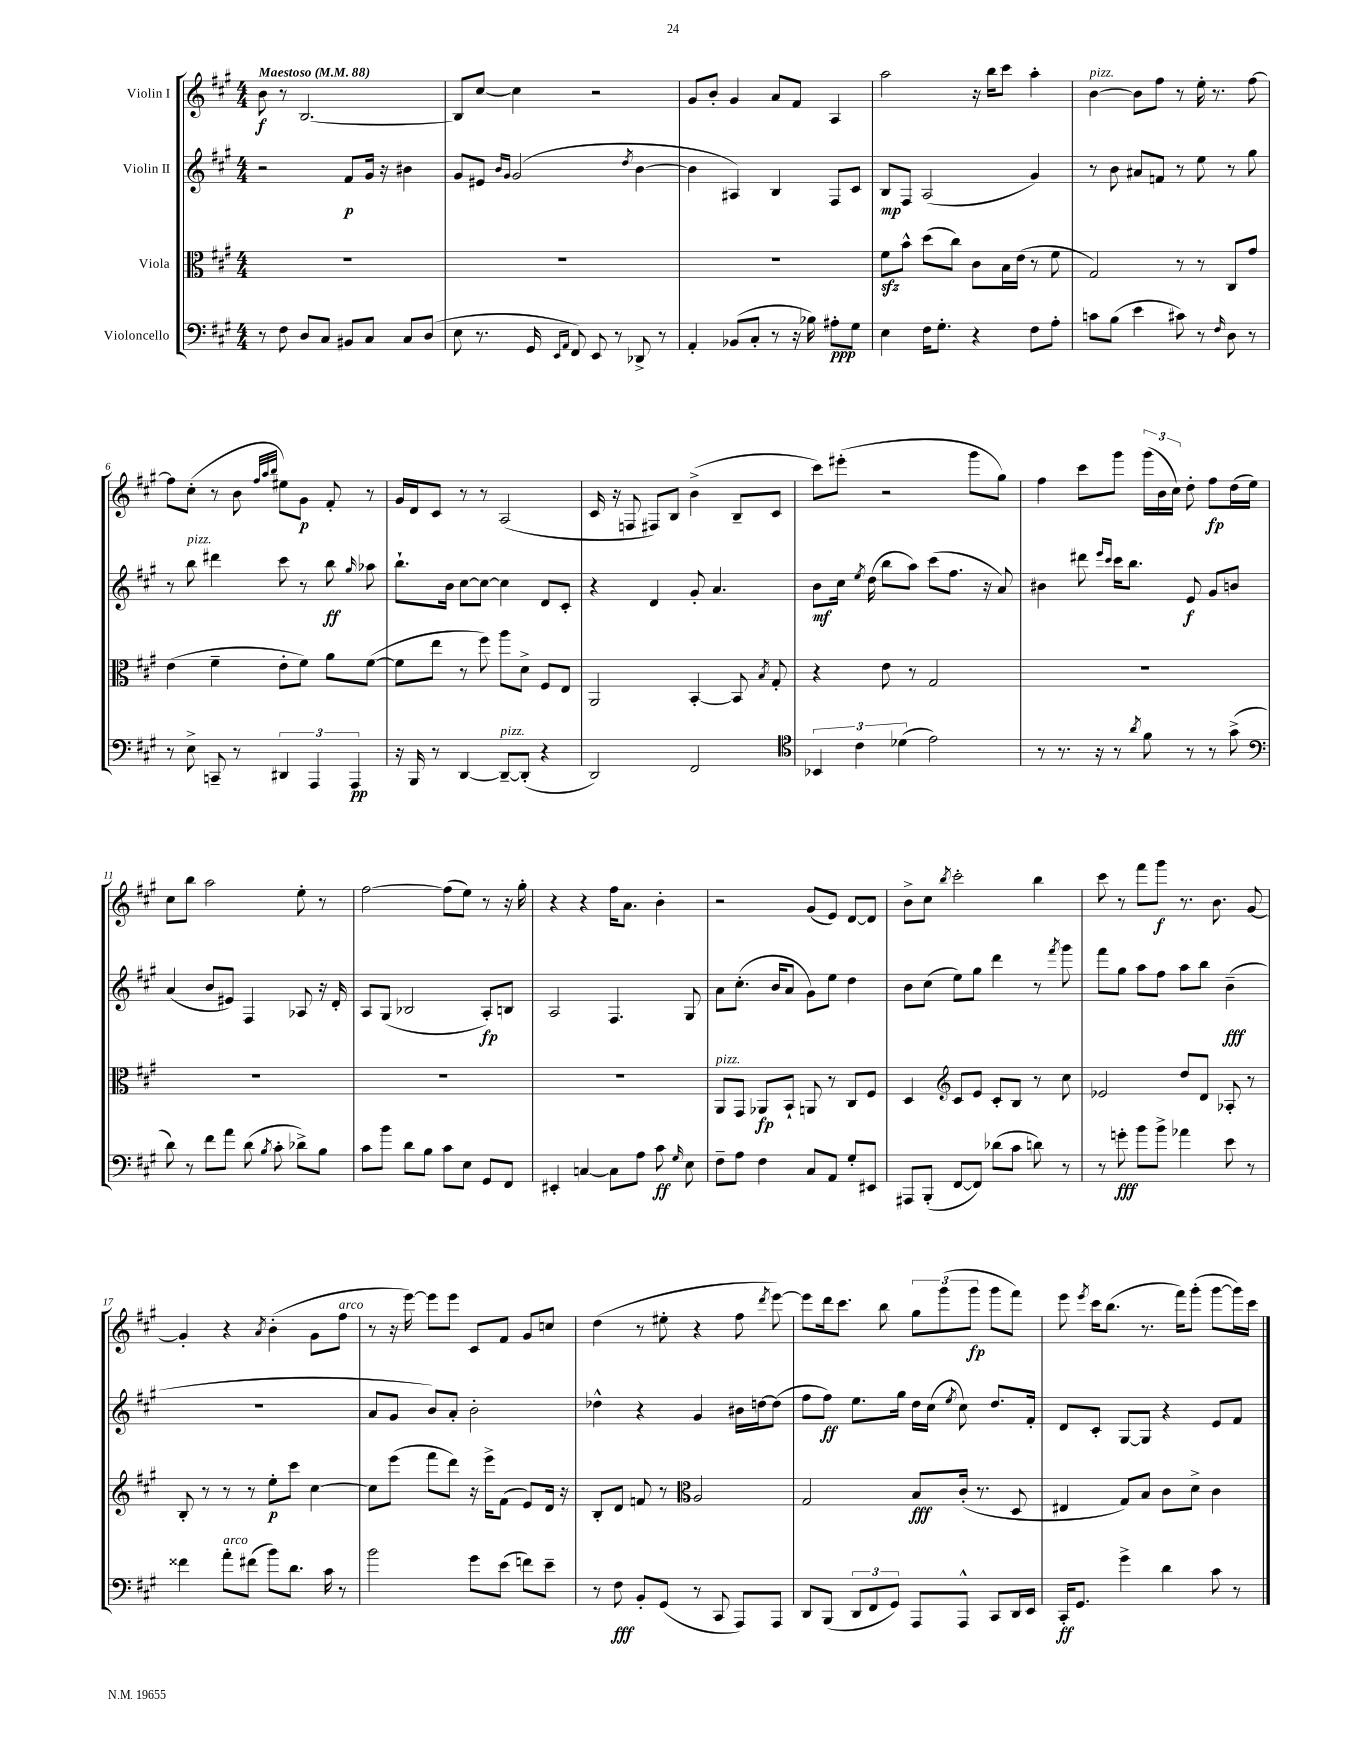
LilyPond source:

<<
\new StaffGroup <<
\new Staff = "s0" \with { instrumentName = "Violin I" } {
    \clef treble \key a \major \numericTimeSignature \time 4/4 \tempo "Maestoso" 4 = 88
    \autoBeamOff b'8\f r8 b2.~ |
    b8[ cis''8]~ cis''4 r2 |
    gis'8[ b'8]-. gis'4 a'8[ fis'8] a4 |
    a''2 r16 b''16[ cis'''8] a''4-. |
    b'4~^\markup { \italic "pizz." } b'8[ fis''8] r8 e''16-. r8. fis''8~ |
    fis''8[ cis''8]-.( r8 b'8 \grace { fis''32[ a''32 b''32] } eis''8[) gis'8]\p fis'8-. r8 |
    gis'16[ d'16 cis'8] r8 r8 a2( |
    cis'16 r16 f8 fis8[) b8] b'4->( b8[-- cis'8] |
    cis'''8[) eis'''8]-.( r2 gis'''8[ gis''8]) |
    fis''4 cis'''8[ gis'''8] \tuplet 3/2 { gis'''16[( b'16 cis''16]) } d''8-. fis''8[\fp d''16( e''16]) |
    cis''8[ b''8] a''2 e''8-. r8 |
    fis''2~ fis''8[( e''8]) r8 r16 gis''16-. |
    r4 r4 fis''16[ a'8.] b'4-. |
    r2 gis'8[( e'8]) d'8[~ d'8] |
    b'8[-> cis''8] \acciaccatura { b''8 } cis'''2-. b''4 |
    cis'''8 r8 fis'''8[ gis'''8]\f r8. b'8. gis'8~ |
    gis'4-. r4 \acciaccatura { a'8 } b'4-.( gis'8[ fis''8]^\markup { \italic "arco" } |
    r8 r16 e'''16~) e'''8[ e'''8] cis'8[ fis'8] gis'8[ c''8] |
    d''4( r8 eis''8-. r4 fis''8 \acciaccatura { d'''8 } e'''8~) |
    e'''8[ d'''16 cis'''8.] b''8 \tuplet 3/2 { gis''8[ gis'''8( gis'''8]\fp } gis'''8[ fis'''8]) |
    e'''8 \acciaccatura { e'''8 } cis'''16[ b''8.]( r8. fis'''16[) gis'''8]-.( gis'''8[~ gis'''16) cis'''16] \bar "|." |
}
\new Staff = "s1" \with { instrumentName = "Violin II" } {
    \clef treble \key a \major \numericTimeSignature \time 4/4
    \autoBeamOff r2 fis'8[\p gis'16] r16 bis'4 |
    gis'8[ eis'8] \grace { b'16[ gis'16] } gis'2( \acciaccatura { d''8 } b'4~ |
    b'4 ais4) b4 fis8[ cis'8] |
    b8[\mp fis8] a2( gis'4) |
    r8 b'8 ais'8[ f'8] r8 e''8 r8 gis''8 |
    r8 b''8^\markup { \italic "pizz." } dis'''4 cis'''8 r8 b''8\ff \grace { gis''16 } aes''8 |
    b''8.[-! b'16] cis''8[~ cis''8]~ cis''4 d'8[ cis'8]-. |
    r4 d'4 gis'8-. a'4. |
    b'8[\mf cis''16] \acciaccatura { e''8 } d''16( b''8[ a''8]) cis'''8[( fis''8.] r16 a'8) |
    bis'4 dis'''8 \grace { e'''16[ cis'''16] } cis'''16[ b''8.] e'8\f gis'8[ b'8] |
    a'4( b'8[ eis'8]) fis4 aes8 r16 d'16-. |
    a8[ gis8]( bes2 a8[-.\fp) b8] |
    a2 fis4. gis8 |
    a'8[ cis''8.]-.( b'16[ a'8] gis'8[) e''8] d''4 |
    b'8[ cis''8]( e''8[) gis''8] d'''4 r8 \acciaccatura { fis'''8 } gis'''8 |
    fis'''8[ gis''8] a''8[ fis''8] a''8[ b''8] b'4--\fff( |
    R1 |
    a'8[ gis'8] b'8[) a'8]-. b'2-. |
    des''4-^ r4 gis'4 bis'16[ d''16~ d''8]( |
    fis''8[ fis''8]\ff) e''8.[ gis''16] d''16[ cis''16]( \acciaccatura { e''8 } cis''8) d''8.[ fis'16]-. |
    d'8[ cis'8]-. gis8[~ gis8] r4 e'8[ fis'8] \bar "|." |
}
\new Staff = "s2" \with { instrumentName = "Viola" } {
    \clef alto \key a \major \numericTimeSignature \time 4/4
    \autoBeamOff R1 |
    R1 |
    R1 |
    fis'8[\sfz b'8]-^ d''8[( cis''8]) cis'8[ b16 e'16]( r8 fis'8 |
    gis2) r8 r8 cis8[ gis'8] |
    e'4( fis'4-- e'8[-. fis'8]) a'8[ fis'8]~( |
    fis'8[ e''8] r8 fis''8) a''8[ d'8]-> fis8[ e8] |
    a,2 b,4~-. b,8 \acciaccatura { b8 } gis8-. |
    r4 e'8 r8 gis2 |
    R1 |
    R1 |
    R1 |
    R1 |
    a,8[^\markup { \italic "pizz." } gis,8] aes,8[\fp b,8]-! a,8 r8 cis8[ fis8] |
    d4 \clef treble cis'8[ e'8] cis'8[-. b8] r8 cis''8 |
    ees'2 d''8[ d'8] aes8-. r8 |
    b8-. r8 r8 r8 e''8[-.\p cis'''8] cis''4~ |
    cis''8[ e'''8]( fis'''8[ d'''8]) r16 e'''16[-> fis'8]( e'8[) d'16] r16 |
    b8[-. d'8] f'8 r8 \clef alto a2 |
    gis2 b8[\fff cis'16]-.( r8. d8 |
    eis4 gis8[) b8] cis'8[ d'8]-> cis'4 \bar "|." |
}
\new Staff = "s3" \with { instrumentName = "Violoncello" } {
    \clef bass \key a \major \numericTimeSignature \time 4/4
    \autoBeamOff r8 fis8 d8[ cis8] bis,8[ cis8] cis8[ d8]( |
    e8 r8. gis,16 \grace { e,16[ a,16] } fis,8) e,8 r8 des,8-> r8 |
    a,4-. bes,8[( cis8]-. r8 r16 bes16) ais8[-.\ppp gis8] |
    e4 fis16[ gis8.]-. r4 fis8[ a8]-. |
    c'8[ b8]( e'4 cis'8) r8 \grace { fis16 } d8 r8 |
    r8 e8-> c,8-- r8 \tuplet 3/2 { dis,4 a,,4 a,,4\pp } |
    r16 b,,16 r8 d,4~ d,8[~--^\markup { \italic "pizz." } d,8]-.( r4 |
    d,2) fis,2 |
    \clef tenor \tuplet 3/2 { bes,4 cis'4 des'4( } e'2) |
    r8 r8. r16 r8 \acciaccatura { a'8 } fis'8 r8 r8 gis'8->( |
    \clef bass d'8) r8 fis'8[ a'8] d'8( \acciaccatura { b8 } cis'8-. des'8[->) b8] |
    cis'8[ b'8] d'8[ b8] cis'8[ e8] gis,8[ fis,8] |
    eis,4-. c4~ c8[ a8] cis'8\ff \grace { gis16 } e8 |
    fis8[-- a8] fis4 cis8[ a,8] gis8[-. eis,8] |
    ais,,8[ b,,8]-.( fis,8[~ fis,8]) des'8[( cis'8] d'8) r8 |
    r8 g'8-.\fff b'8[ b'8]-> aes'4 e'8 r8 |
    fisis'4 a'8[-.^\markup { \italic "arco" } fis'8]( b'8[) d'8.] cis'16 r8 |
    b'2 gis'8[ e'8]( f'8[) e'8]-- |
    r8 fis8\fff b,8[-. gis,8]( r8 cis,8 a,,8[) a,,8] |
    d,8[ b,,8]( \tuplet 3/2 { d,8[ fis,8 gis,8]) } a,,8[ a,,8]-^ cis,8[ d,16 e,16] |
    cis,16[-.\ff gis,8.] gis'4-> d'4 cis'8 r8 \bar "|." |
}
>>
>>
